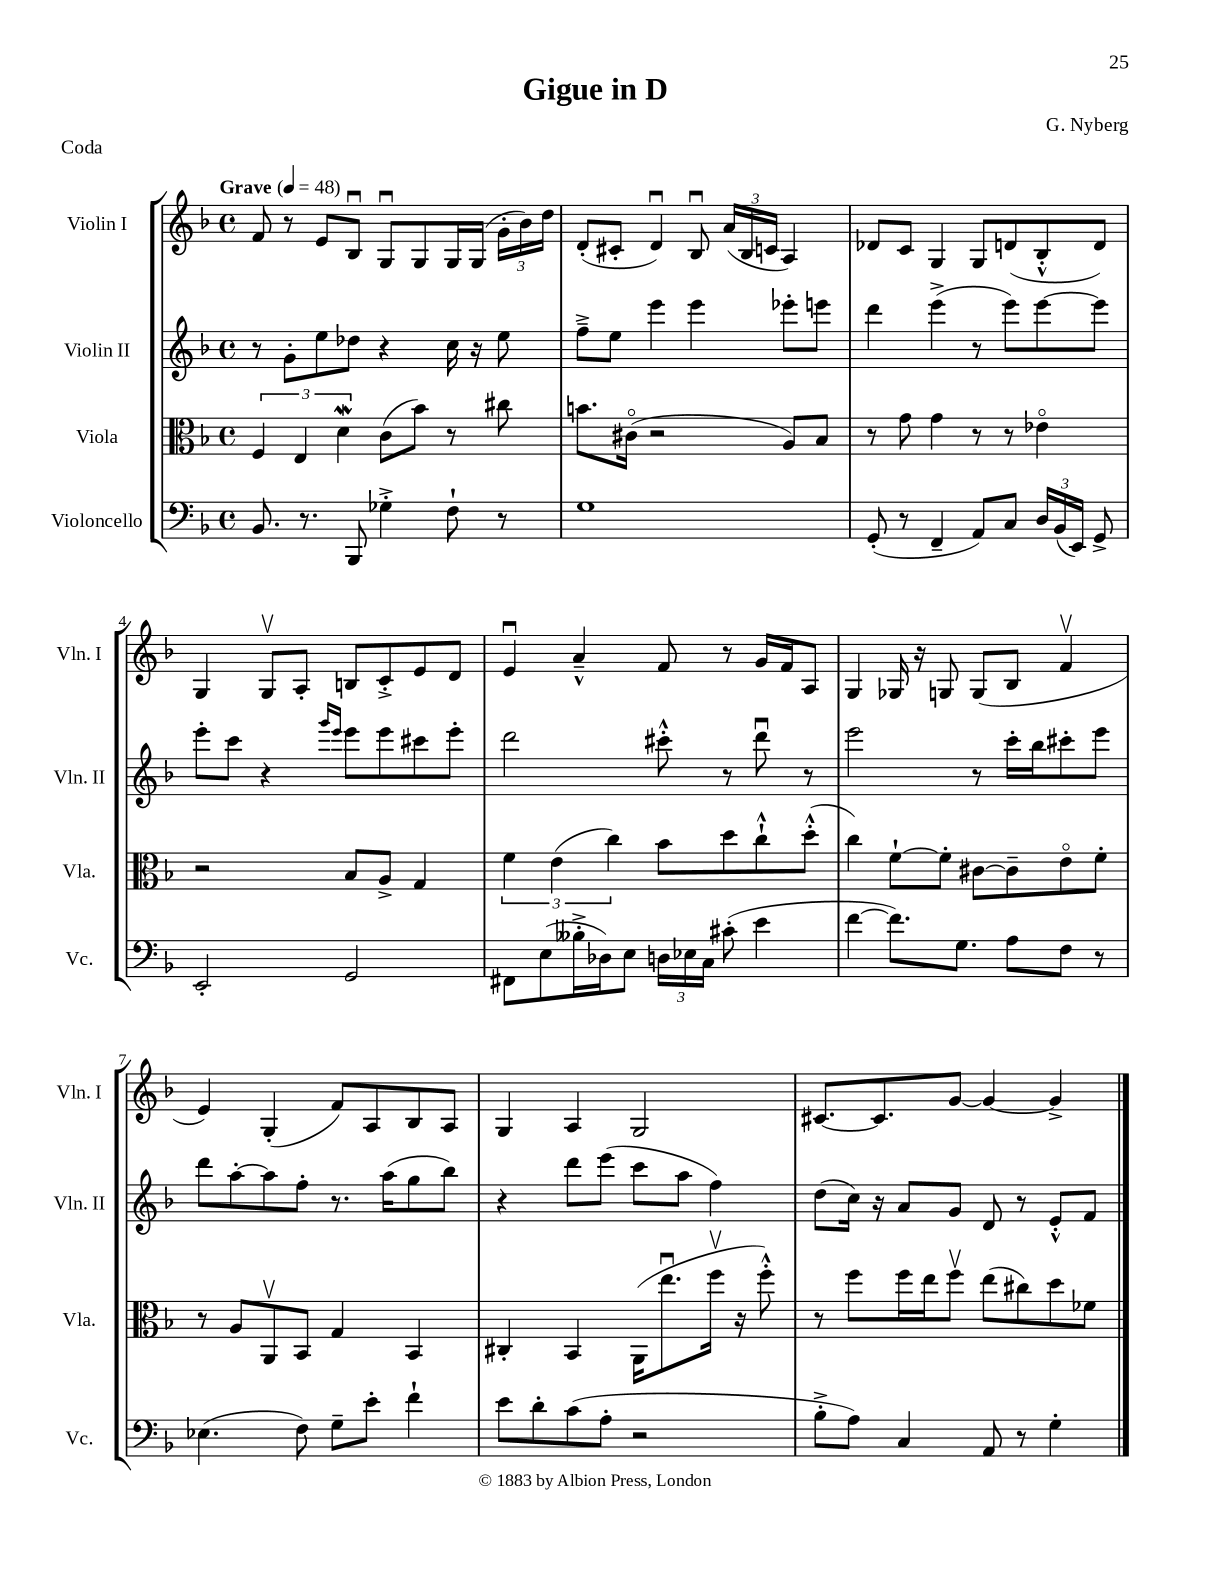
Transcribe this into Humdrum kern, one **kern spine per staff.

**kern	**kern	**kern	**kern
*staff4	*staff3	*staff2	*staff1
*clefF4	*clefC3	*clefG2	*clefG2
*k[b-]	*k[b-]	*k[b-]	*k[b-]
*M4/4	*M4/4	*M4/4	*M4/4
*met(c)	*met(c)	*met(c)	*met(c)
*MM48	*MM48	*MM48	*MM48
8.BB-	6F	8r	8f
.	.	8g'	8r
.	6E	.	.
8.r	.	.	.
.	.	8ee	8e
.	6d	.	.
8BBB-	.	8dd-	8B-u
4G-'^	(8c	4r	8Gu
.	8b-)	.	8G
8F`	8r	16cc	16G
.	.	16r	(16G
8r	8cc#	8ee	24g'
.	.	.	24b-)
.	.	.	24dd
=	=	=	=
1G	8.b	8ff~^	(8d'
.	.	8ee	8c#'
.	(16c#o	.	.
.	2r	4eee	4du)
.	.	4eee	8B-u
.	.	.	(24a
.	.	.	24B-
.	.	.	24c
.	8A)	8eee-'	4A)
.	8B-	8eee	.
=	=	=	=
(8GG'	8r	4ddd	8d-
8r	8g	.	8c
4FF~	4g	(4eee^	4G
8AA)	8r	8r	8G
8C	8r	8eee)	(8d
24D	4e-o	[8eee	8B-'^^
(24BB-	.	.	.
24EE)	.	.	.
8GG^	.	8eee]	8d)
=	=	=	=
2EE'	2r	8eee'	4G
.	.	8ccc	.
.	.	4r	8Gv
.	.	.	8A'
.	.	16qqggg	.
.	.	16qqeee	.
2GG	8B-	8eee	8B
.	8A^	8eee	8c'^
.	4G	8ccc#	8e
.	.	8eee'	8d
=	=	=	=
8FF#	6f	2ddd	4eu
(8E	.	.	.
.	(6e	.	.
16B--'^	.	.	4a~^^
16D-)	.	.	.
.	6cc)	.	.
8E	.	.	.
24D	8b-	8ccc#'^^	8f
24E-	.	.	.
24C	.	.	.
(8c#'	8dd	8r	8r
4e	8cc`^^	8dddu	16g
.	.	.	16f
.	(8dd'^^	8r	8A
=	=	=	=
[4f	4cc)	2eee	4G
8.f])	[8f`	.	16G-
.	.	.	16r
.	8f']	.	8G
8.G	.	.	.
.	[8c#	8r	(8G
8A	8c#~]	16ccc'	8B-
.	.	16bb-	.
8F	8eo	8ccc#'	4fv
8r	8f'	8eee	.
=	=	=	=
(4.E-	8r	8ddd	4e)
.	8A	[8aa'	.
.	8AAv	8aa]	(4G'
8F)	8BB-	8ff'	.
8G~	4G	8.r	8f)
8e'	.	.	8A
.	.	(16aa	.
4f`	4BB-	8gg	8B-
.	.	8bb-)	8A
=	=	=	=
8e	4C#'	4r	4G
8d'	.	.	.
(8c	4BB-	8ddd	4A
8A'	.	(8eee	.
2r	(16AA	8ccc	2G
.	8.eeu	.	.
.	.	8aa	.
.	16ffv	4ff)	.
.	16r	.	.
.	8ff'^^)	.	.
=	=	=	=
8B-'^	8r	(8dd	[8.c#
8A)	8ff	16cc)	.
.	.	16r	8.c#]
4C	16ff	8a	.
.	16ee	.	.
.	8ffv	8g	[8g
8AA	(8ee	8d	4g_
8r	8cc#)	8r	.
4G'	8dd	8e'^^	4g^]
.	8f-	8f	.
==	==	==	==
*-	*-	*-	*-
